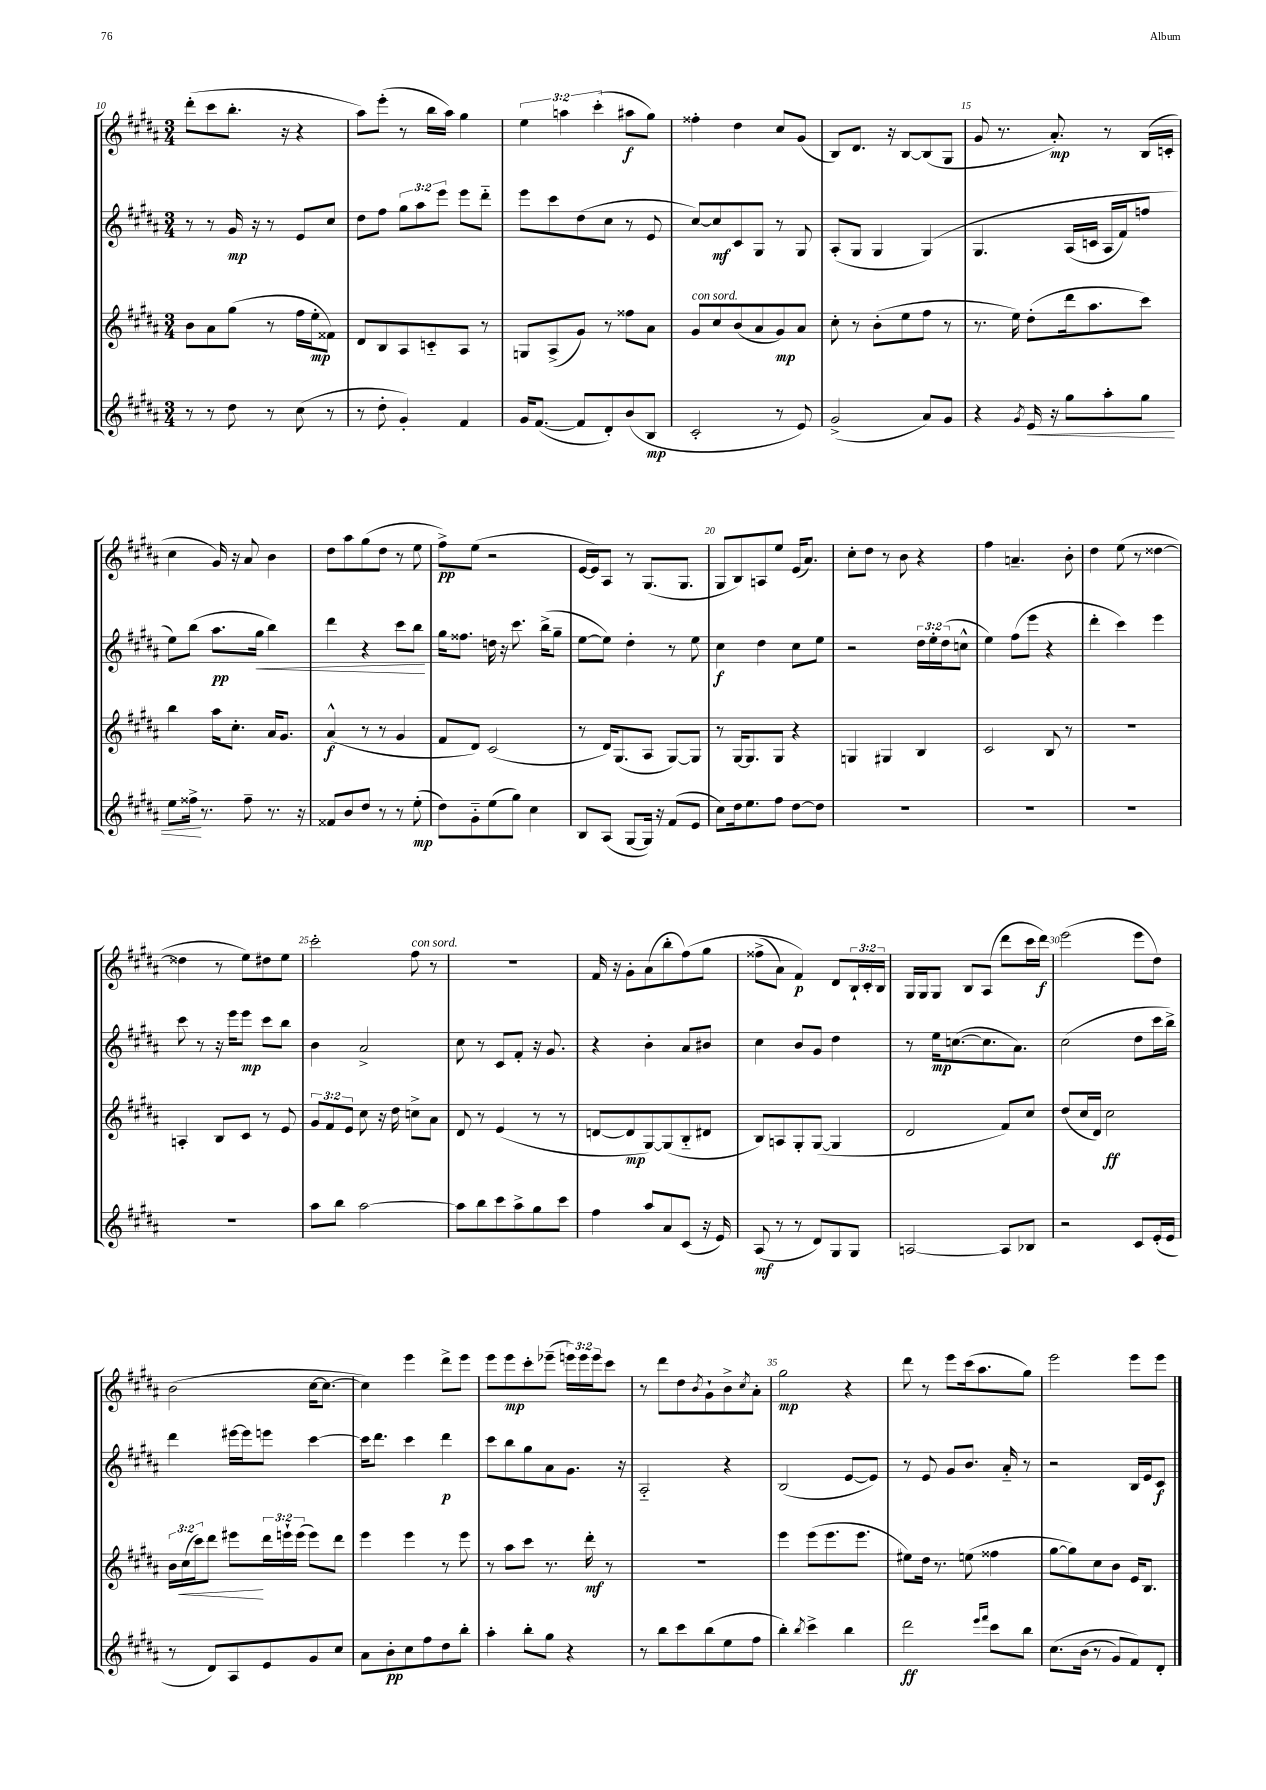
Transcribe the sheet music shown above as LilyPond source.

<<
\new StaffGroup <<
\new Staff = "s0" {
    \clef treble \key b \major \numericTimeSignature \time 3/4 \override Staff.TupletNumber.text = #tuplet-number::calc-fraction-text
    dis'''8-.( cis'''8 b''8.-. r16 r4 |
    ais''8) e'''8-.( r8 b''16 ais''16) gis''4 |
    \tuplet 3/2 { e''4 a''4 cis'''4-.( } ais''8\f gis''8) |
    fisis''4-. dis''4 cis''8 gis'8( |
    b8) dis'8. r16 b8~ b8( gis8 |
    gis'8 r8. ais'8.-.\mp) r8 b16( c'16-. |
    cis''4 gis'16) r16 ais'8 b'4 |
    dis''8 ais''8 gis''8( dis''8 r8 e''8 |
    fis''8->\pp) e''8( r2 |
    e'16~ e'16) ais8 r8 gis8.( gis8. |
    gis8 b8) a8 e''8 e'16( ais'8.) |
    cis''8-. dis''8 r8 b'8 r4 |
    fis''4 a'4.-- b'8-. |
    dis''4 e''8( r8 disis''4~ |
    disis''4 r8 e''8) dis''8 e''8 |
    cis'''2-. fis''8^\markup { \italic "con sord." } r8 |
    R2. |
    fis'16 r16 gis'8-. ais'8( b''8-. fis''8)\( gis''8 |
    fisis''8->( ais'8) fis'4\p\) dis'8 \tuplet 3/2 { b16-! cis'16-. b16 } |
    gis16 gis16 gis8 b8 ais8( dis'''8 cis'''16 dis'''16\f) |
    e'''2( e'''8 dis''8) |
    b'2( cis''16~ cis''8.~ |
    cis''4) e'''4 dis'''8-> e'''8 |
    e'''8 e'''8\mp cis'''8-. ees'''8--( \tuplet 3/2 { e'''16) e'''16 e'''16 } cis'''8 |
    r8 dis'''8 dis''8 \acciaccatura { b'8 } gis'8-! b'8-> \acciaccatura { cis''8 } ais'8-. |
    gis''2\mp r4 |
    dis'''8 r8 e'''8 cis'''16( ais''8. gis''8) |
    e'''2 e'''8 e'''8 \bar "|." |
}
\new Staff = "s1" {
    \clef treble \key b \major \numericTimeSignature \time 3/4 \override Staff.TupletNumber.text = #tuplet-number::calc-fraction-text
    r8 r8 gis'16\mp r16 r8 e'8 cis''8 |
    dis''8 fis''8 \tuplet 3/2 { gis''8 ais''8 e'''8 } e'''8 dis'''8-_ |
    e'''8 cis'''8 dis''8( cis''8 r8 e'8 |
    cis''8~) cis''8\mf cis'8 gis8 r8 gis8 |
    ais8-.( gis8 gis4 gis4)\( |
    gis4. ais16( c'16 ais16 fis'16) f''8 |
    e''8\) b''8( ais''8.\pp gis''16\< b''4) |
    dis'''4 r4 cis'''8 b''8\! |
    gis''16 fisis''8. d''16 r16 cis'''8. b''16->( gis''8-- |
    e''8~ e''8) dis''4-. r8 e''8 |
    cis''4\f dis''4 cis''8 e''8 |
    r2 \tuplet 3/2 { dis''16 e''16-. dis''16( } c''8-^ |
    e''4) fis''8( e'''8 r4 |
    dis'''4-. cis'''4) e'''4 |
    cis'''8 r8 r16 e'''16 e'''8\mp cis'''8 b''8 |
    b'4 ais'2-> |
    cis''8 r8 cis'8 fis'8-. r16 gis'8. |
    r4 b'4-. ais'8 bis'8 |
    cis''4 b'8 gis'8 dis''4 |
    r8 e''16\mp c''8.~( c''8. ais'8.) |
    cis''2( dis''8 cis'''16 b''16->) |
    dis'''4 eis'''16~ eis'''16 e'''8 cis'''4~ |
    cis'''16 dis'''8. cis'''4 dis'''4\p |
    cis'''8 b''8 gis''8 ais'8 gis'8. r16 |
    ais2-_ r4 |
    b2( e'8~ e'8) |
    r8 e'8 gis'8 b'8. ais'16-_ r8 |
    r2 b16 e'16 cis'8\f \bar "|." |
}
\new Staff = "s2" {
    \clef treble \key b \major \numericTimeSignature \time 3/4 \override Staff.TupletNumber.text = #tuplet-number::calc-fraction-text
    b'8 ais'8 gis''8( r8 fis''16 e''16-.\mp fisis'8) |
    dis'8 b8 ais8 c'8-_ ais8 r8 |
    g8 ais8->( gis'8) r8 fisis''8 ais'8 |
    gis'8^\markup { \italic "con sord." } cis''8 b'8( ais'8 gis'8\mp) ais'8 |
    cis''8-. r8 b'8-.( e''8 fis''8 r8 |
    r8. e''16) dis''8-.( dis'''16 ais''8. cis'''8) |
    b''4 ais''16 cis''8.-. ais'16 gis'8. |
    ais'4-^\f( r8 r8 gis'4 |
    fis'8 dis'8) cis'2( |
    r8 dis'16) gis8.( ais8 gis8~) gis8 |
    r8 gis16~ gis8. gis8 r4 |
    g4 gis4 b4 |
    cis'2 b8 r8 |
    R2. |
    a4-. b8 cis'8 r8 e'8 |
    \tuplet 3/2 { gis'8 fis'8 e'8 } cis''8 r16 dis''16 c''8-> ais'8 |
    dis'8 r8 e'4( r8 r8 |
    d'8~ d'8\mp gis8~) gis8( b8-_ dis'8 |
    b8) a8 gis8-. gis8~( gis4 |
    dis'2 fis'8) cis''8 |
    dis''8( cis''16 dis'16) cis''2\ff |
    \tuplet 3/2 { b'16 cis''16\<( cis'''16) } dis'''8 eis'''8\! \tuplet 3/2 { dis'''16 e'''16-! e'''16( } e'''8) dis'''8 |
    e'''4 e'''4 r8 e'''8 |
    r8 ais''8 cis'''8 r8. dis'''16-.\mf r8 |
    R2. |
    e'''4 e'''8( e'''8. e'''8. |
    eis''8) dis''16 r8. e''8( fisis''4 |
    gis''8~ gis''8) cis''8 b'8 e'16 b8. \bar "|." |
}
\new Staff = "s3" {
    \clef treble \key b \major \numericTimeSignature \time 3/4
    r8 r8 dis''8 r8 cis''8( r8 |
    r8 dis''8-. gis'4-.) fis'4 |
    gis'16 fis'8.~( fis'8 dis'8-.) b'8( b8\mp |
    cis'2-. r8 e'8) |
    gis'2->( ais'8) gis'8 |
    r4 \acciaccatura { gis'8 } e'16\< r16 gis''8 ais''8-. gis''8 |
    e''8 fisis''16->\! r8. fisis''8-- r8. r16 |
    fisis'8 b'8 dis''8 r8 r8 e''8-.\mp( |
    dis''8) gis'8-_ e''8( gis''8) cis''4 |
    b8 ais8( gis8~ gis16) r16 fis'8( e'8 |
    cis''8) dis''16 e''8. fis''8 dis''8~ dis''8 |
    R2. |
    R2. |
    R2. |
    R2. |
    ais''8 b''8 ais''2~ |
    ais''8 b''8 cis'''8 ais''8-> gis''8 cis'''8 |
    fis''4 ais''8 ais'8 cis'8( r16 e'16) |
    ais8\mf( r8 r8 dis'8) gis8 gis8 |
    a2~ a8 bes8 |
    r2 cis'8 e'16-.( e'16 |
    r8 dis'8) ais8 e'8 gis'8 cis''8 |
    ais'8 b'8-.\pp cis''8 fis''8 dis''8 b''8-. |
    ais''4-. b''8-. gis''8 r4 |
    r8 b''8 cis'''8 b''8( e''8 fis''8 |
    b''4-.) \acciaccatura { b''8 } cis'''4-> b''4 |
    dis'''2\ff \grace { e'''16 fis'''16 } cis'''8 b''8 |
    cis''8.\( b'16( r8 gis'8) fis'8\) dis'8-. \bar "|." |
}
>>
>>
\layout { \context { \Score currentBarNumber = #10 \override BarNumber.break-visibility = ##(#f #t #t) barNumberVisibility = #(every-nth-bar-number-visible 5) } }
